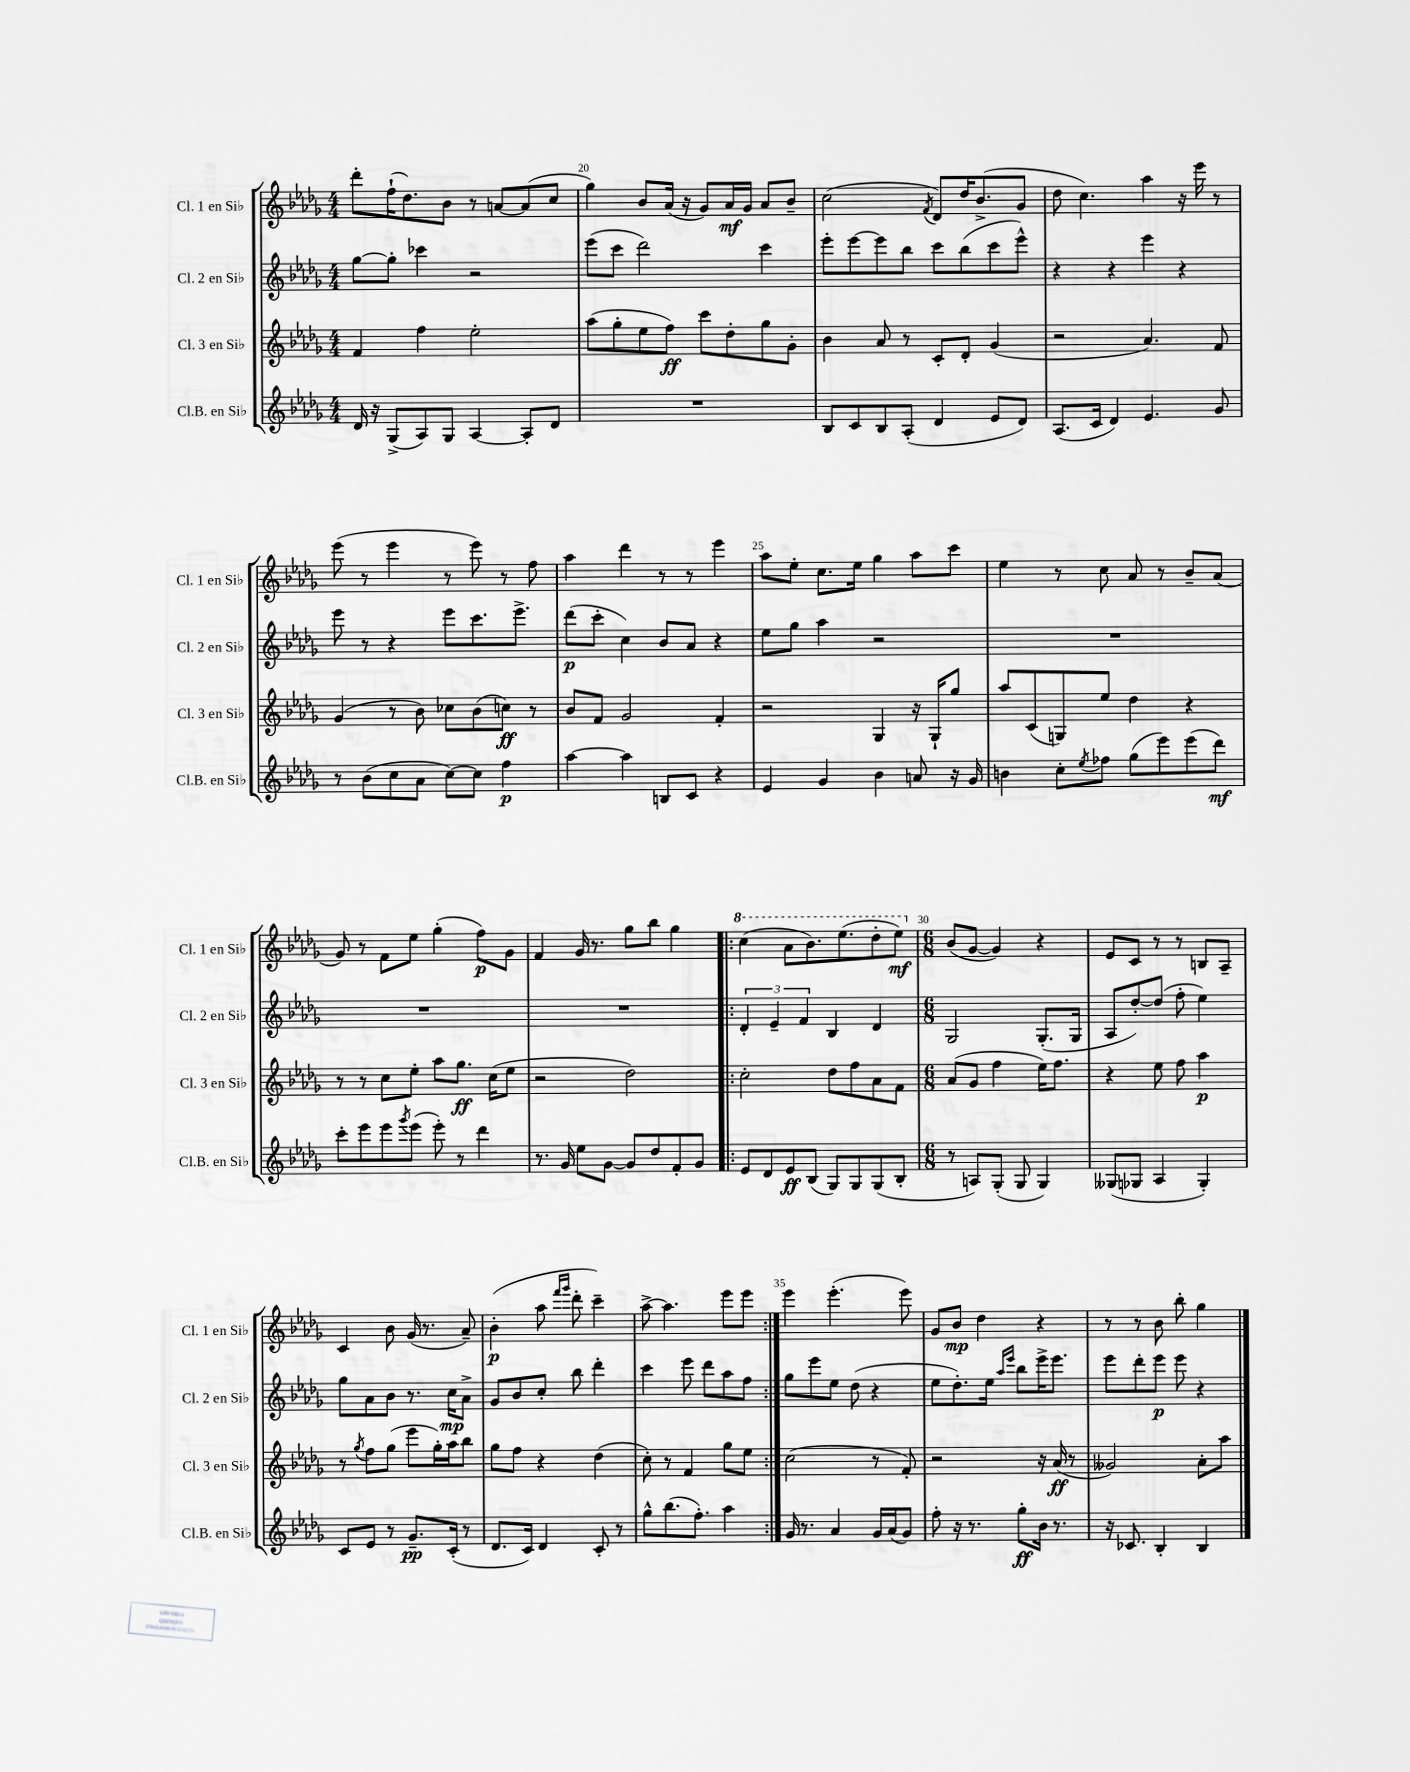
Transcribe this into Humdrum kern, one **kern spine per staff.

**kern	**dynam	**kern	**dynam	**kern	**dynam	**kern	**dynam
*part4	*part4	*part3	*part3	*part2	*part2	*part1	*part1
*staff4	*staff4	*staff3	*staff3	*staff2	*staff2	*staff1	*staff1
*I"Cl.B. en Si♭	*	*I"Cl. 3 en Si♭	*	*I"Cl. 2 en Si♭	*	*I"Cl. 1 en Si♭	*
*I'Cl.B. en Si♭	*	*I'Cl. 3 en Si♭	*	*I'Cl. 2 en Si♭	*	*I'Cl. 1 en Si♭	*
*clefG2	*	*clefG2	*	*clefG2	*	*clefG2	*
*k[b-e-a-d-g-]	*	*k[b-e-a-d-g-]	*	*k[b-e-a-d-g-]	*	*k[b-e-a-d-g-]	*
*M4/4	*	*M4/4	*	*M4/4	*	*M4/4	*
=19	=19	=19	=19	=19	=19	=19	=19
16d-/	.	4f/	.	[8gg-\L	.	8ddd-'\L	.
16r	.	.	.	.	.	.	.
(8G-^/L	.	.	.	8gg-'\J]	.	(16ff`\K	.
.	.	.	.	.	.	8.dd-\)	.
8A-/)	.	4ff\	.	4ccc-X\	.	.	.
8G-/J	.	.	.	.	.	8b-\J	.
[4A-/	.	2ee-'\	.	2r	.	8r	.
.	.	.	.	.	.	[8an/L	.
8A-'/L]	.	.	.	.	.	(8a/]	.
8d-/J	.	.	.	.	.	8cc/J	.
=20	=20	=20	=20	=20	=20	=20	=20
1r	.	(8aa-\L	.	(8eee-\L	.	4gg-\)	.
.	.	8gg-'\	.	8ccc\J	.	.	.
.	.	8ee-\	.	2ddd-\)	.	8b-/L	.
.	.	8ff\J)	ff	.	.	(16a-/Jk	.
.	.	.	.	.	.	16r	.
.	.	8ccc\L	.	.	.	8g-/L)	.
.	.	8dd-'\	.	.	.	16a-/L	mf
.	.	.	.	.	.	16g-/JJ	.
.	.	8gg-\	.	4ccc\	.	8a-/L	.
.	.	8g-'\J	.	.	.	8b-~/J	.
=21	=21	=21	=21	=21	=21	=21	=21
8B-/L	.	4b-\	.	8eee-'\L	.	(2cc\	.
8c/	.	.	.	[8eee-\	.	.	.
8B-/	.	8a-/	.	8eee-\]	.	.	.
(8A-'/J	.	8r	.	8bb-\J	.	.	.
.	.	.	.	.	.	8qf/	.
4d-/	.	8c'/L	.	8ccc\L	.	8d-/L)	.
.	.	8d-'/J	.	(8bb-\	.	16dd-/K	.
.	.	.	.	.	.	(8.b-^/	.
8e-/L	.	(4g-/	.	8ccc\	.	.	.
8d-/J)	.	.	.	8eee-^^\J)	.	8g-/J	.
=22	=22	=22	=22	=22	=22	=22	=22
(8.A-/L	.	2r	.	4r	.	8dd-\	.
.	.	.	.	.	.	4.cc\)	.
16c/Jk	.	.	.	.	.	.	.
4d-/)	.	.	.	4r	.	.	.
4.e-/	.	4.a-/)	.	4eee-\	.	4aa-\	.
.	.	.	.	4r	.	16r	.
.	.	.	.	.	.	16eee-\	.
8g-/	.	8f/	.	.	.	8r	.
!!LO:LB:g=z
=23	=23	=23	=23	=23	=23	=23	=23
8r	.	(4g-/	.	8eee-\	.	(8eee-\	.
(8b-\L	.	.	.	8r	.	8r	.
8cc\	.	8r	.	4r	.	4eee-\	.
8a-\J	.	8b-\)	.	.	.	.	.
[8cc\L)	.	8cc-X\L	.	8eee-\L	.	8r	.
8cc\J]	.	(8b-\	.	8.ccc\	.	8eee-\)	.
4ff\	p	8ccn\J)	ff	.	.	8r	.
.	.	.	.	8.eee-^\J	.	.	.
.	.	8r	.	.	.	8ff\	.
=24	=24	=24	=24	=24	=24	=24	=24
[4aa-\	.	8b-/L	.	(8ddd-\L	p	4aa-\	.
.	.	8f/J	.	8ccc'\J	.	.	.
4aa-\]	.	2g-/	.	4cc\)	.	4ddd-\	.
8Bn/L	.	.	.	8b-/L	.	8r	.
8c/J	.	.	.	8a-/J	.	8r	.
4r	.	4f'/	.	4r	.	4eee-\	.
=25	=25	=25	=25	=25	=25	=25	=25
4e-/	.	2r	.	8ee-\L	.	8aa-\L	.
.	.	.	.	8gg-\J	.	8ee-'\J	.
4g-/	.	.	.	4aa-\	.	8.cc\L	.
.	.	.	.	.	.	16ee-\Jk	.
4b-\	.	4G-/	.	2r	.	4gg-\	.
8an/	.	16r	.	.	.	8aa-\L	.
.	.	16G-`/KL	.	.	.	.	.
16r	.	8gg-/J	.	.	.	8ccc\J	.
16g-/	.	.	.	.	.	.	.
=26	=26	=26	=26	=26	=26	=26	=26
4bn\	.	8aa-/L	.	1r	.	4ee-\	.
.	.	(8c/	.	.	.	.	.
8cc'\L	.	8Gn/)	.	.	.	8r	.
8qee-/	.	.	.	.	.	.	.
8ff-X\J	.	8ee-/J	.	.	.	8cc\	.
(8gg-\L	.	4dd-\	.	.	.	8a-/	.
8eee-\)	.	.	.	.	.	8r	.
(8eee-\	.	4r	.	.	.	8b-~/L	.
8ddd-\J)	mf	.	.	.	.	(8a-/J	.
!!LO:LB:g=z
=27	=27	=27	=27	=27	=27	=27	=27
8ccc'\L	.	8r	.	1r	.	8g-/)	.
8eee-\	.	8r	.	.	.	8r	.
8eee-\	.	8cc\L	.	.	.	8f\L	.
8qggg-/	.	.	.	.	.	.	.
(8eee-\J	.	8ee-'\J	.	.	.	8ee-\J	.
8eee-'\)	.	8aa-\L	.	.	.	(4gg-'\	.
8r	.	8.gg-\J	ff	.	.	.	.
4ddd-\	.	.	.	.	.	8ff\L)	p
.	.	(16cc\KL	.	.	.	.	.
.	.	8ee-\J	.	.	.	8g-\J	.
=28	=28	=28	=28	=28	=28	=28	=28
8.r	.	2r	.	1r	.	4f/	.
16g-/	.	.	.	.	.	.	.
8ee-\L	.	.	.	.	.	16g-/	.
.	.	.	.	.	.	8.r	.
[8g-\J	.	.	.	.	.	.	.
8g-/L]	.	2dd-\)	.	.	.	8gg-\L	.
8dd-/	.	.	.	.	.	8bb-\J	.
8f'/	.	.	.	.	.	4gg-\	.
8g-/J	.	.	.	.	.	.	.
=29!|:	=29!|:	=29!|:	=29!|:	=29!|:	=29!|:	=29!|:	=29!|:
*	*	*	*	*	*	*8va	*
8e-/L	.	2cc'\	.	6d-'/	.	(4ccc\	.
8d-/	.	.	.	.	.	.	.
.	.	.	.	6e-~/	.	.	.
8e-/	ff	.	.	.	.	8aa-\L	.
.	.	.	.	6f/	.	.	.
(8B-/J	.	.	.	.	.	8.bb-\)	.
8G-/L)	.	8dd-\L	.	4B-/	.	.	.
.	.	.	.	.	.	(8.eee-\	.
8G-/	.	8ff\	.	.	.	.	.
(8G-/	.	8a-\	.	4d-/	.	8ddd-'\	.
8B-'/J	.	8f\J	.	.	.	8eee-\J)	mf
=30	=30	=30	=30	=30	=30	=30	=30
*M6/8	*	*M6/8	*	*M6/8	*	*M6/8	*
*	*	*	*	*	*	*X8va	*
8r	.	(8a-/L	.	2G-/	.	(8b-/L	.
8An/L)	.	8g-/J	.	.	.	[8g-/J	.
(8G-'/J	.	4ff\	.	.	.	4g-/])	.
8G-/	.	.	.	.	.	.	.
4G-/)	.	16ee-\KL)	.	(8.G-'/L	.	4r	.
.	.	8.ff\J	.	.	.	.	.
.	.	.	.	16G-/Jk	.	.	.
=31	=31	=31	=31	=31	=31	=31	=31
(8G--X/L	.	4r	.	8A-/L	.	8e-/L	.
8G-X/J	.	.	.	[8dd-'/)	.	8c/J	.
4A-/	.	8ee-\	.	(8dd-/J]	.	8r	.
.	.	8ff\	.	8ff'\	.	8r	.
4G-'/)	.	4aa-\	p	4ee-\)	.	8Bn/L	.
.	.	.	.	.	.	8A-~/J	.
!!LO:LB:g=z
=32	=32	=32	=32	=32	=32	=32	=32
8c/L	.	8r	.	8gg-\L	.	4c/	.
.	.	8qgg-/	.	.	.	.	.
8e-/J	.	8ff\L	.	8a-\	.	.	.
8r	.	(8gg-\J	.	8b-\J	.	8b-\	.
8.g-~/L	pp	8eee-\L	.	8.r	.	(16g-/	.
.	.	.	.	.	.	8.r	.
.	.	16gg-'\L)	.	.	.	.	.
(16c'/Jk	.	16aa-\J	.	16cc\KL	mp	.	.
8r	.	8bb-\J	.	8a-^\J	.	8a-~/)	.
=33	=33	=33	=33	=33	=33	=33	=33
8.d-/L	.	8gg-\L	.	8g-/L	.	(4b-'\	p
.	.	8ff\J	.	8b-/	.	.	.
16c/Jk)	.	.	.	.	.	.	.
4d-/	.	4r	.	8cc'/J	.	8aa-\	.
.	.	.	.	.	.	16qqfff/LL	.
.	.	.	.	.	.	16qqggg-/JJ	.
.	.	.	.	8bb-\	.	8ddd-'\	.
8c'/	.	(4dd-\	.	4ddd-'\	.	4ccc~\)	.
8r	.	.	.	.	.	.	.
=34	=34	=34	=34	=34	=34	=34	=34
8gg-^^\L	.	8cc'\)	.	4ccc\	.	[8aa-^\	.
(8.bb-\	.	8r	.	.	.	4.aa-\]	.
.	.	4f/	.	8eee-\	.	.	.
8.ff'\J)	.	.	.	.	.	.	.
.	.	.	.	8ddd-\L	.	.	.
4aa-\	.	8gg-\L	.	8aa-\	.	8eee-\L	.
.	.	8ee-\J	.	8ff\J	.	8eee-\J	.
=35:|!	=35:|!	=35:|!	=35:|!	=35:|!	=35:|!	=35:|!	=35:|!
16g-/	.	(2cc\	.	8gg-\L	.	4eee-\	.
8.r	.	.	.	.	.	.	.
.	.	.	.	8eee-\	.	.	.
4a-/	.	.	.	8ee-\J	.	(4.eee-'\	.
.	.	.	.	(8dd-\	.	.	.
16g-/LL	.	8r	.	4r	.	.	.
(16a-/J	.	.	.	.	.	.	.
8g-/J)	.	8f'/)	.	.	.	8eee-\)	.
=36	=36	=36	=36	=36	=36	=36	=36
8ff'\	.	2r	.	8ee-\L	.	8g-/L	.
16r	.	.	.	8.dd-'\)	.	8b-/J	mp
8.r	.	.	.	.	.	.	.
.	.	.	.	.	.	4dd-\	.
.	.	.	.	16ee-\Jk	.	.	.
.	.	.	.	16qqaa-/LL	.	.	.
.	.	.	.	16qqeee-/JJ	.	.	.
8gg-'\L	ff	.	.	8bb-\L	.	.	.
16b-\Jk	.	16r	.	16eee-^\K	.	4r	.
8.r	.	(16a-/	ff	8.eee-\J	.	.	.
.	.	8r	.	.	.	.	.
=37	=37	=37	=37	=37	=37	=37	=37
16r	.	2g--X/)	.	8eee-\L	.	8r	.
8.c-X/	.	.	.	.	.	.	.
.	.	.	.	8ddd-'\	.	8r	.
4B-'/	.	.	.	8eee-\J	p	8b-\	.
.	.	.	.	8eee-\	.	8bb-'\	.
4B-/	.	8a-'\L	.	4r	.	4gg-\	.
.	.	8aa-\J	.	.	.	.	.
==	==	==	==	==	==	==	==
*-	*-	*-	*-	*-	*-	*-	*-
